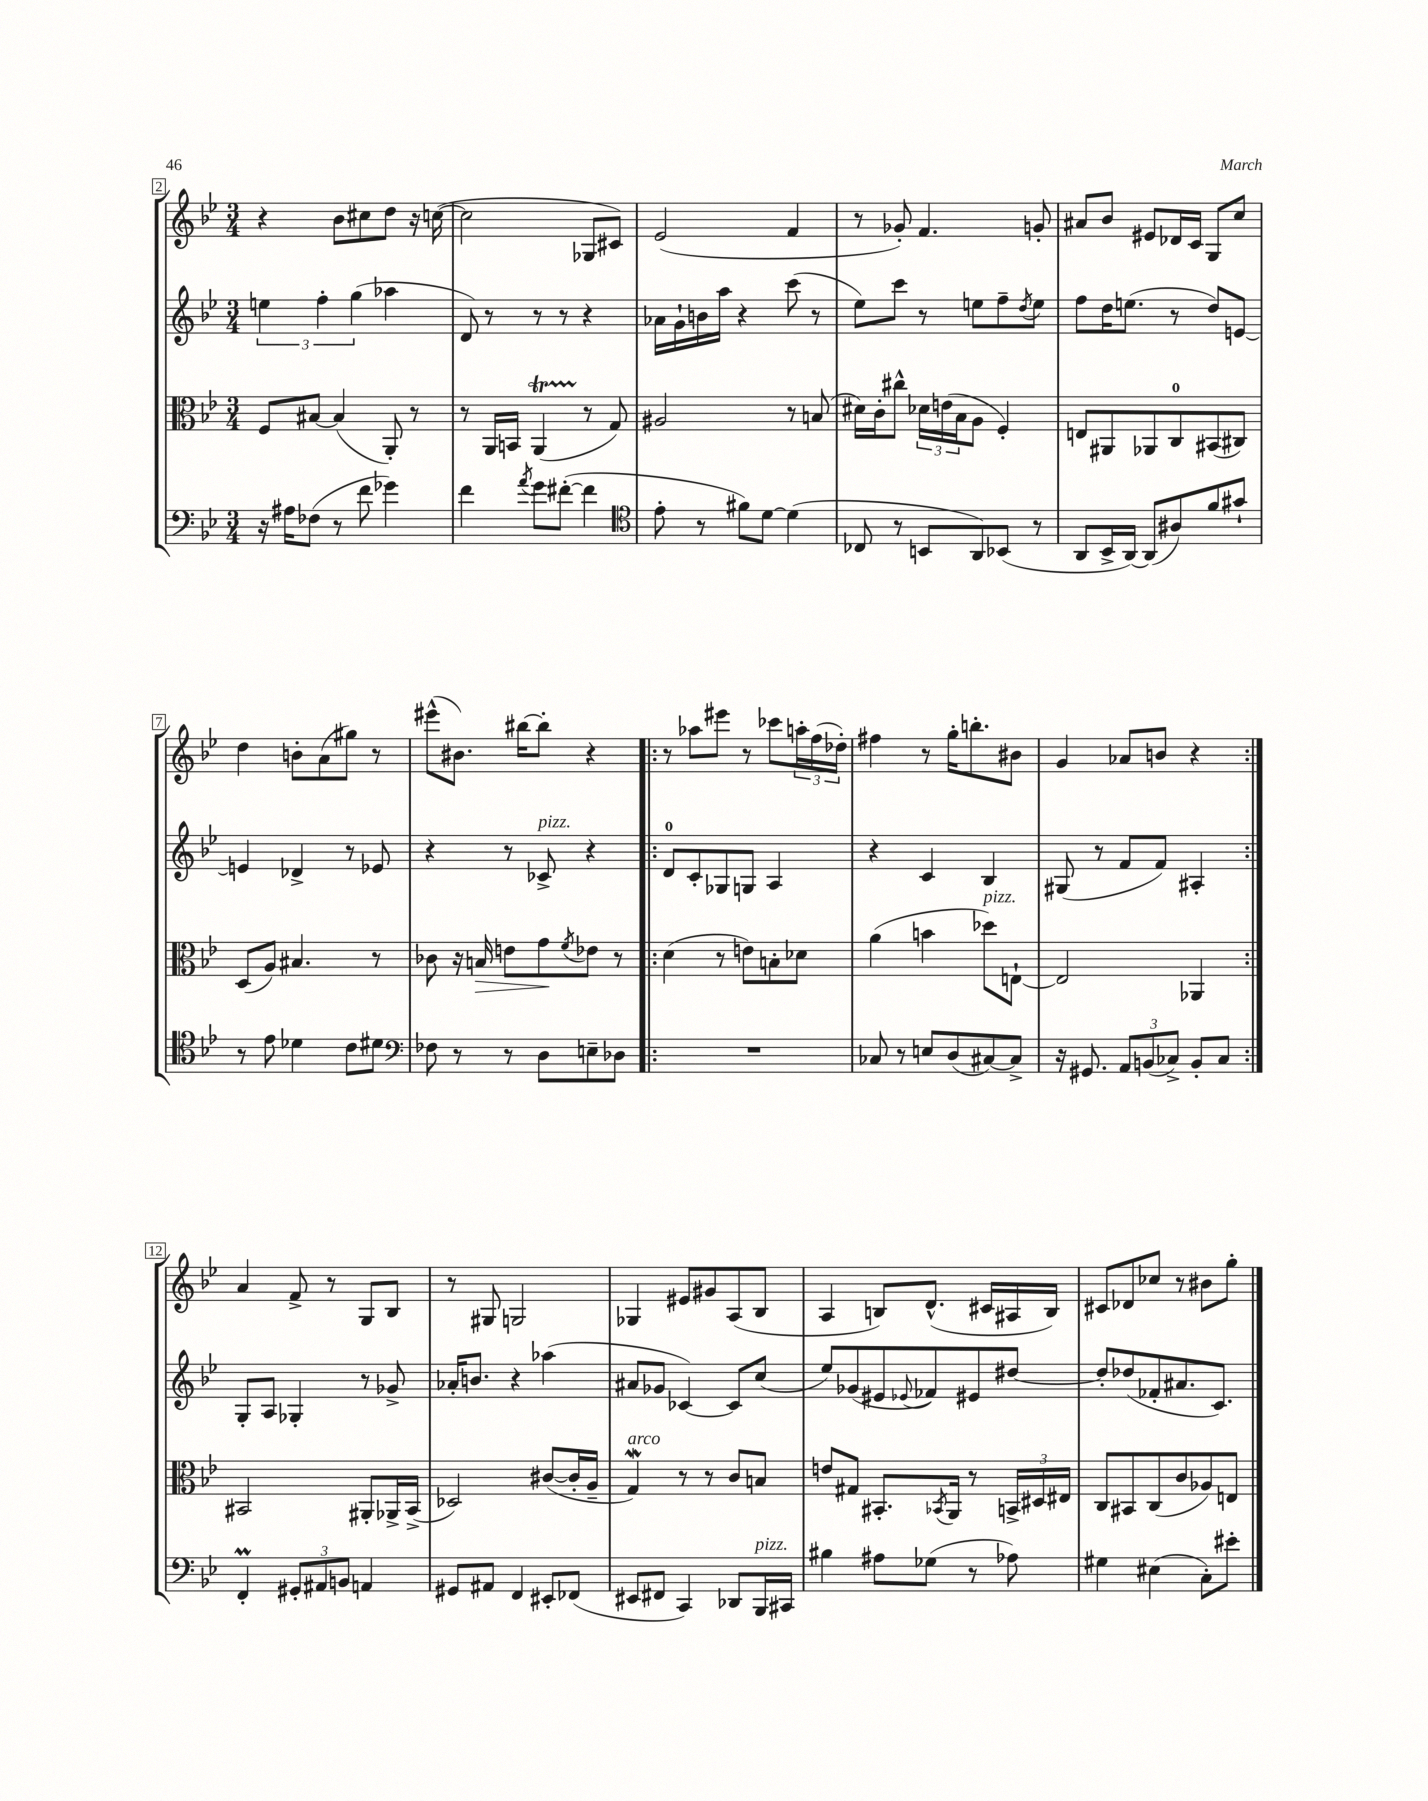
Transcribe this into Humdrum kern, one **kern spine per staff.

**kern	**kern	**kern	**kern
*staff4	*staff3	*staff2	*staff1
*clefF4	*clefC3	*clefG2	*clefG2
*k[b-e-]	*k[b-e-]	*k[b-e-]	*k[b-e-]
*M3/4	*M3/4	*M3/4	*M3/4
16r	8F	6ee	4r
16A#	.	.	.
(8F-	[8B#	.	.
.	.	6ff'	.
8r	(4B#]	.	8b-
.	.	(6gg	.
8f	.	.	8cc#
4g-)	8AA')	4aa-	8dd
.	8r	.	16r
.	.	.	([16cc
=	=	=	=
4f	8r	8d)	2cc]
.	16AA	8r	.
.	16BB	.	.
8qa	.	.	.
8g	(4AA	8r	.
([8f#'	.	8r	.
4f#]	8r	4r	8G-
.	8G)	.	8c#)
=	=	=	=
*clefC4	*	*	*
8e-'	2A#	16a-	(2e-
.	.	16g`	.
8r	.	16b	.
.	.	16aa	.
8f#)	.	4r	.
[8d	.	.	.
(4d]	8r	(8ccc	4f
.	(8B	8r	.
=	=	=	=
8C-	16d#)	8ee-)	8r
.	16c'	.	.
8r	8cc#^^	8ccc	8g-')
8BB	24d-	8r	4.f
.	(24e	.	.
.	24B-	.	.
8AA)	8A	8ee	.
(8BB-	4F')	8ff~	.
.	.	8qdd	.
8r	.	8ee	8g'
=	=	=	=
8AA	8E	8ff	8a#
16BB-^	8AA#	16dd	8b-
[16AA)	.	(8.ee	.
(8AA]	8AA-	.	8e#
8A#)	8C	8r	16d-
.	.	.	16c
8f	(8BB#	8dd)	8G
8g#`	8C#)	[8e	8cc
=	=	=	=
8r	(8D	4e]	4dd
8e-	8A)	.	.
4d-	4.B#	4d-^	8b'
.	.	.	(8a
8c	.	8r	8gg#)
8d#	8r	8e-	8r
=	=	=	=
*clefF4	*	*	*
8F-	8c-	4r	(8eee#^^
8r	16r	.	8.b#)
.	16B	.	.
8r	8e	8r	.
.	.	.	[16bb#
8D	8g	8c-^	8bb#']
.	8qf	.	.
8E~	8e-	4r	4r
8D-	8r	.	.
=!|:	=!|:	=!|:	=!|:
2.r	(4d	8d	8r
.	.	8c'	8aa-
.	8r	8G-	8eee#
.	8e)	8G	8r
.	8B'	4A	8ccc-
.	8d-	.	24aa'
.	.	.	(24ff
.	.	.	24dd-')
=	=	=	=
8C-	(4a	4r	4ff#
8r	.	.	.
8E	4b	4c	8r
(8D	.	.	16gg'
.	.	.	8.bb'
[8C#)	8dd-)	4B-	.
8C#^]	[8E`	.	8b#
=	=	=	=
16r	2E]	(8G#	4g
8.GG#	.	.	.
.	.	8r	.
12AA	.	8f	8a-
(12BB	.	.	.
.	.	8f)	8b
12C-^)	.	.	.
8BB'	4AA-	4A#'	4r
8C-	.	.	.
=:|!	=:|!	=:|!	=:|!
4FF'	2BB#	8G'	4a
.	.	8A	.
12GG#'	.	4G-'	8f^
12AA#	.	.	.
.	.	.	8r
12BB	.	.	.
4AA	8AA#'	8r	8G
.	16AA-^	8g-^	8B-
.	(16BB#^	.	.
=	=	=	=
8GG#	2D-)	16a-'	8r
.	.	8.b	.
8AA#	.	.	8G#
4FF	.	4r	2G
8EE#'	([8c#	(4aa-	.
(8FF-	16c#']	.	.
.	16A~	.	.
=	=	=	=
8EE#	4G)	8a#	4G-
8FF#	.	8g-	.
4CC)	8r	[4c-)	8e#
.	8r	.	8g#
8DD-	8c	8c-]	(8A
16BBB-	8B	(8cc	8B-
16CC#	.	.	.
=	=	=	=
4B#	8e	8ee-)	4A
.	8G#	(8g-	.
8A#	8.BB#'	8e#	8B)
.	.	8qqe-	.
(8G-	.	8f-)	(8.d^^
.	8qBB-	.	.
.	16AA	.	.
8r	8r	8e#	.
.	.	.	16c#
8A-)	24BB^	[8dd#	16A#
.	24D#	.	.
.	.	.	16B)
.	24E#	.	.
=	=	=	=
4G#	8C	8dd#']	8c#
.	8BB#	(8dd-	8d-
(4E#	(8C	8f-'	8cc-
.	8c	8.a#	8r
8C')	8A-)	.	8b#
.	.	8.c)	.
8e#'	8E	.	8gg'
==	==	==	==
*-	*-	*-	*-
